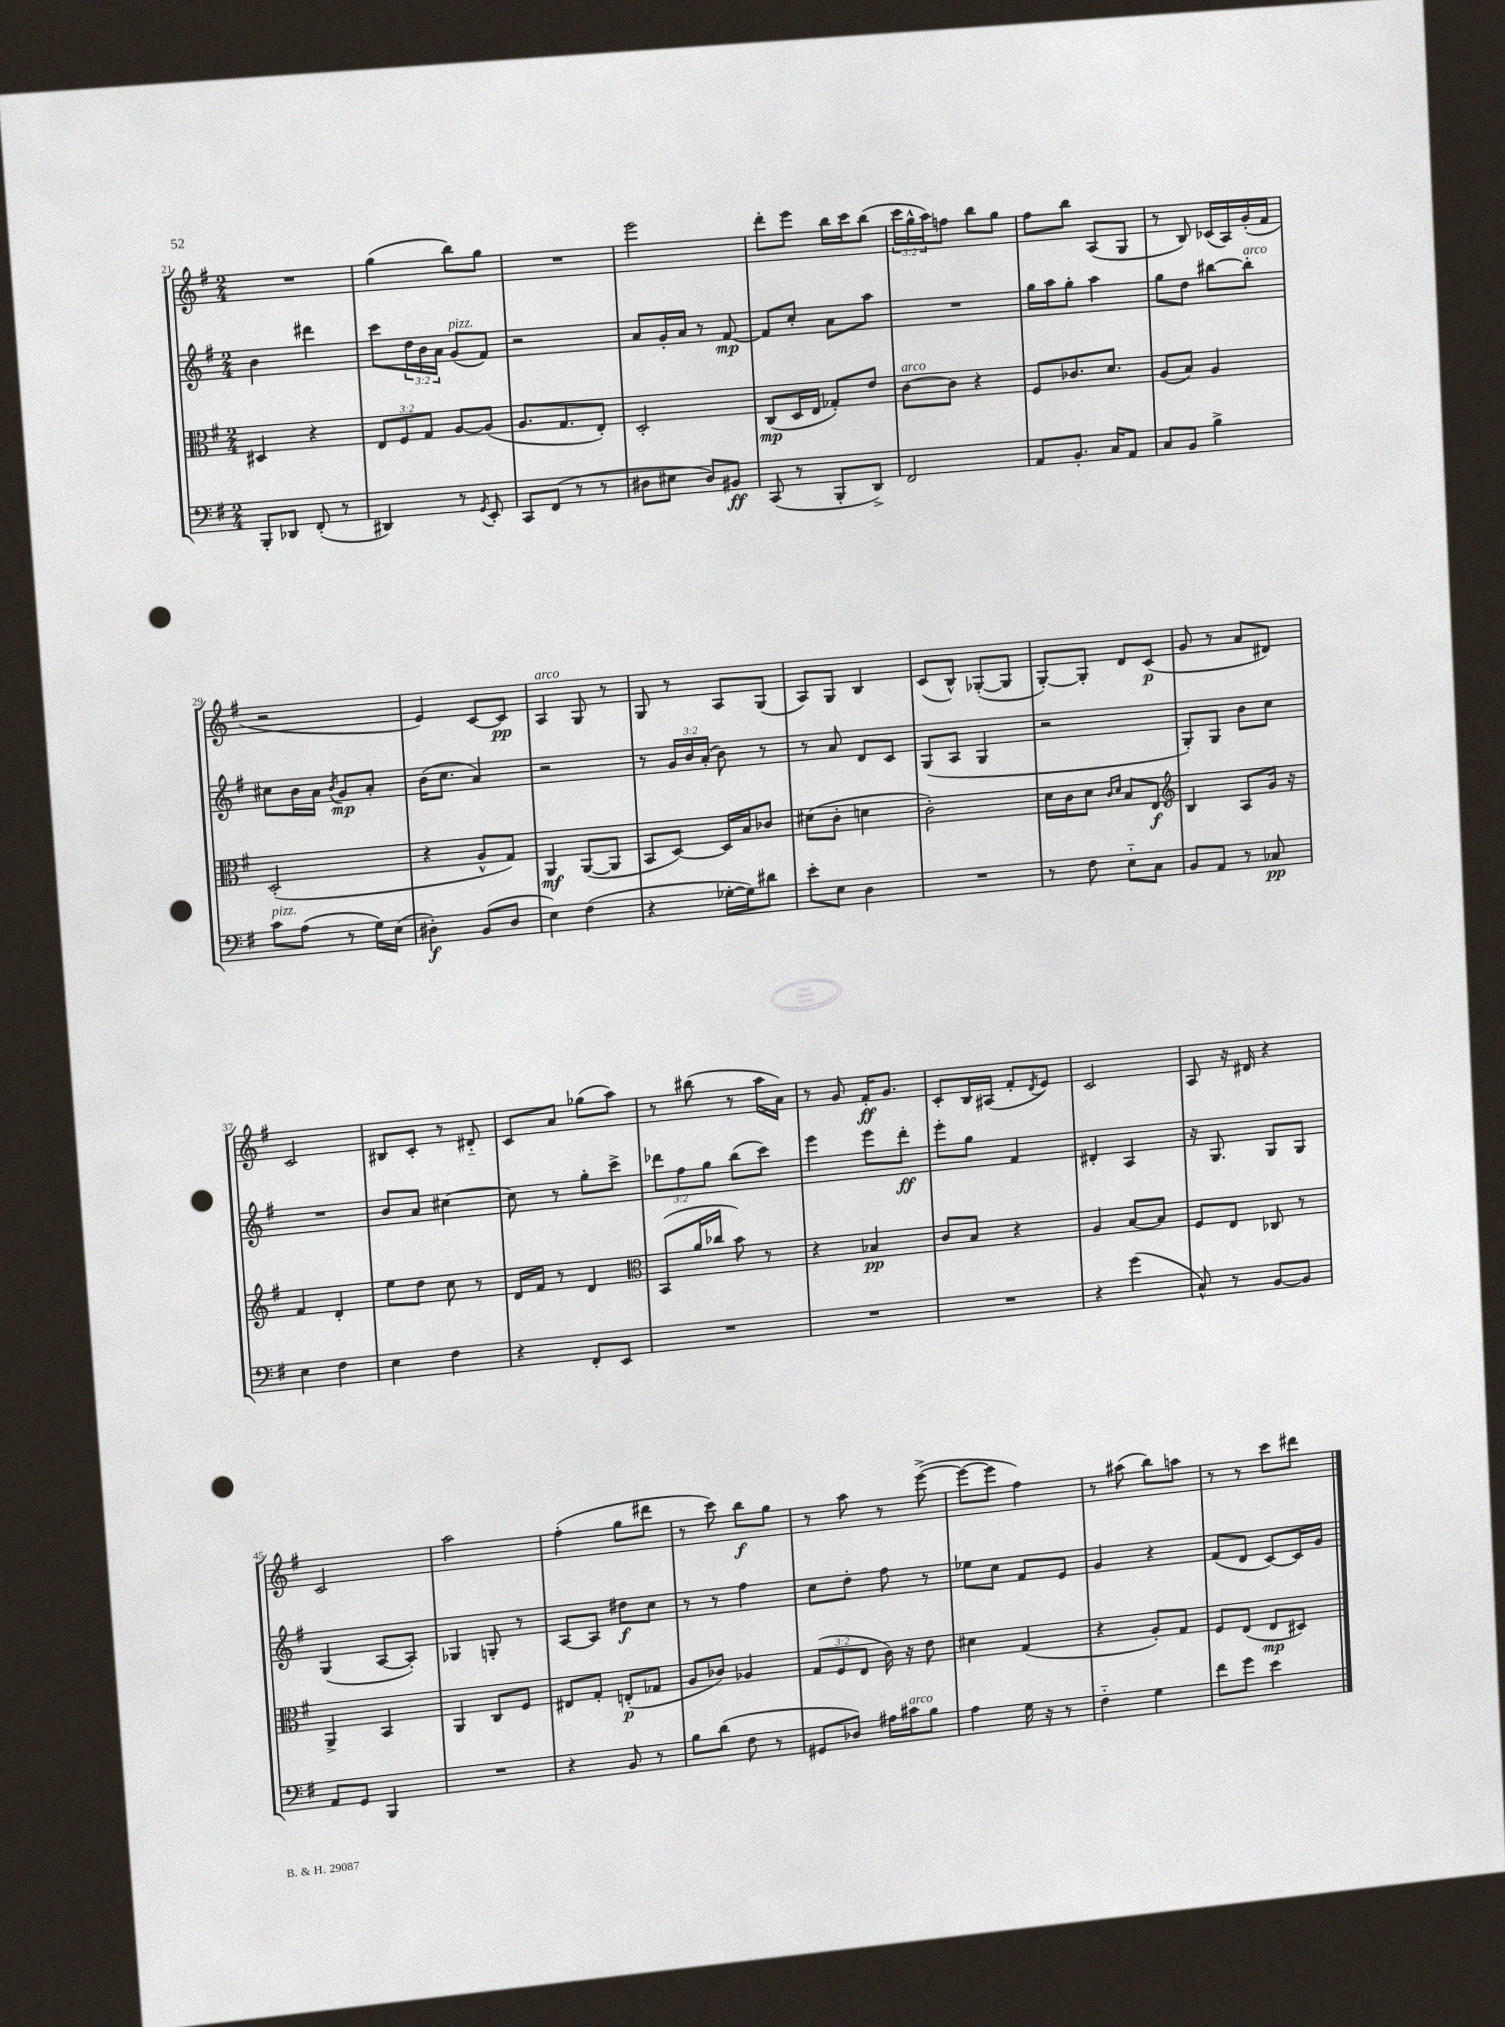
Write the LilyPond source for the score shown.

<<
\new StaffGroup <<
\new Staff = "s0" {
    \clef treble \key g \major \numericTimeSignature \time 2/4 \override Staff.TupletNumber.text = #tuplet-number::calc-fraction-text
    R2 |
    g''4( b''8) g''8 |
    R2 |
    e'''2 |
    d'''8-. e'''8 b''16 c'''16 b''8( |
    \tuplet 3/2 { c'''16 g''16-^ a''16) } f''8 b''8 g''8 |
    fis''8 b''8 a8( g8 |
    r8 b8) ces'16( a16) g'16-.( fis'16 |
    r2 |
    e'4) c'8~ c'8\pp |
    a4^\markup { \italic "arco" } g8 r8 |
    g8 r8 a8 g8( |
    a8) g8 b4 |
    c'8( b8-^) ges8~-.( ges8 |
    g8~-.) g8-. d'8 c'8\p( |
    g'8 r8 a'8 dis'8) |
    c'2 |
    bis8 c'8-. r8 dis'8-_ |
    c'8 a'8 ges''8( a''8) |
    r8 bis''8( r8 a''16 a'16) |
    r8 g'8 fis'16-.\ff g'8. |
    c'8-. b16 ais16( fis'8-. \acciaccatura { d'8 } e'8) |
    c'2 |
    a8 r16 dis'16 r4 |
    c'2 |
    a''2 |
    fis''4-.( g''8 dis'''8 |
    r8 c'''8) b''8\f g''8 |
    r8 a''8 r8 e'''8~->( |
    e'''8~ e'''8 fis''4) |
    r8 ais''8( b''8) a''8 |
    r8 r8 c'''8 dis'''8 \bar "|." |
}
\new Staff = "s1" {
    \clef treble \key g \major \numericTimeSignature \time 2/4 \override Staff.TupletNumber.text = #tuplet-number::calc-fraction-text
    b'4 dis'''4 |
    c'''8 \tuplet 3/2 { d''16 b'16 a'16 } g'8^\markup { \italic "pizz." }( fis'8) |
    r2 |
    a'8 g'16-. a'16 r8 fis'8~\mp |
    fis'8 c''8-. a'8 a''8 |
    R2 |
    g''16 a''16 g''8-. a''4 |
    g''8 d''8 bis''8~ bis''8-.^\markup { \italic "arco" } |
    cis''8 b'16 a'16 \acciaccatura { b'8 } g'8\mp a'8-. |
    b'16( c''8. a'4) |
    r2 |
    r8 \tuplet 3/2 { g'16 b'16 a'16-.( } b'8) r8 |
    r8 a'8 d'8 c'8 |
    g8( a8 g4 |
    r2 |
    g8-.) g8 b'8 c''8 |
    R2 |
    b'8 a'8 cis''4~ |
    cis''8 r8 g''8-. c'''8-> |
    \tuplet 3/2 { des'''8 fis''8 g''8 } b''8( c'''8) |
    e'''4 e'''8 d'''8-.\ff |
    e'''8-. g''8 fis'4 |
    dis'4-. a4 |
    r16 g8. g8 g8 |
    g4( a8~ a8-.) |
    ges4 g8-. r8 |
    a8~ a8 dis''8\f c''8 |
    r8 r8 fis''4 |
    c''8 d''8-. fis''8 r8 |
    ees''8 c''8 fis'8 e'8 |
    g'4 r4 |
    fis'8( d'8 c'8~) c'16 g'16 \bar "|." |
}
\new Staff = "s2" {
    \clef alto \key g \major \numericTimeSignature \time 2/4 \override Staff.TupletNumber.text = #tuplet-number::calc-fraction-text
    dis4 r4 |
    \tuplet 3/2 { e8 fis8 g8 } a8~ a8( |
    a8. g8. e8-.) |
    d2-. |
    c8\mp( d16 e16 ges8-.) e'8 |
    c'8~^\markup { \italic "arco" } c'8 r4 |
    fis8 ces'8. d'8. |
    a8( b8) a4 |
    d2-.( |
    r4 a8-^ g8) |
    a,4\mf a,8~( a,8 |
    b,8 d8~) d16 b16 ces'8 |
    dis'8( c'8-. d'4 |
    c'2-.) |
    d'16 c'16 d'8 \grace { c'16 d'16 } b8 e8\f |
    \clef treble b4 a8 g'16 r16 |
    fis'4 d'4-. |
    e''8 d''8 c''8 r8 |
    d'16 fis'16 r8 d'4 |
    \clef alto b,8( a'16 ces''16 b'8) r8 |
    r4 bes4\pp |
    c'8 b8 r4 |
    a4 b8~ b8 |
    fis8 e8 ces8 r8 |
    a,4-> b,4 |
    a,4 c8 fis8 |
    eis8 g8-. e8-.\p( ges8 |
    a8 ces'8) aes4 |
    \tuplet 3/2 { g8( fis8 e8 } c'16) r16 e'8 |
    dis'4 g4( |
    r4 a8-.) g8 |
    fis8 e8( e8\mp dis8) \bar "|." |
}
\new Staff = "s3" {
    \clef bass \key g \major \numericTimeSignature \time 2/4
    b,,8-. des,8 fis,8-.( r8 |
    dis,4) r8 \acciaccatura { g,8 } e,8-. |
    c,8 fis,8( r8 r8 |
    dis8 eis8 dis8) bis,8\ff |
    c,8( r8 b,,8-. d,8->) |
    fis,2 |
    a,8 b,8.-. c16 a,8 |
    c8 b,8 b4-> |
    c'8^\markup { \italic "pizz." } a8( r8 g16) e16( |
    dis4-.\f) b,8( dis8 |
    e4) fis4( |
    r4 ges16~-. ges16) dis'8 |
    e'8-. e8 d4 |
    R2 |
    r8 fis8 e8-_ c8 |
    b,8 a,8 r8 ces8\pp |
    e4 fis4 |
    e4 fis4 |
    r4 fis,8-. e,8 |
    R2 |
    R2 |
    R2 |
    r4 g'4( |
    c8-^) r8 b,8~ b,8 |
    a,8 g,8 b,,4 |
    R2 |
    r4 b,8 r8 |
    b8 d'8( fis8 r8 |
    gis,8 des8) ais16 cis'16^\markup { \italic "arco" } b8 |
    a4 g16 r16 r8 |
    fis4-_ g4 |
    fis'8 g'8 e'4 \bar "|." |
}
>>
>>
\layout { \context { \Score currentBarNumber = #21 } }
